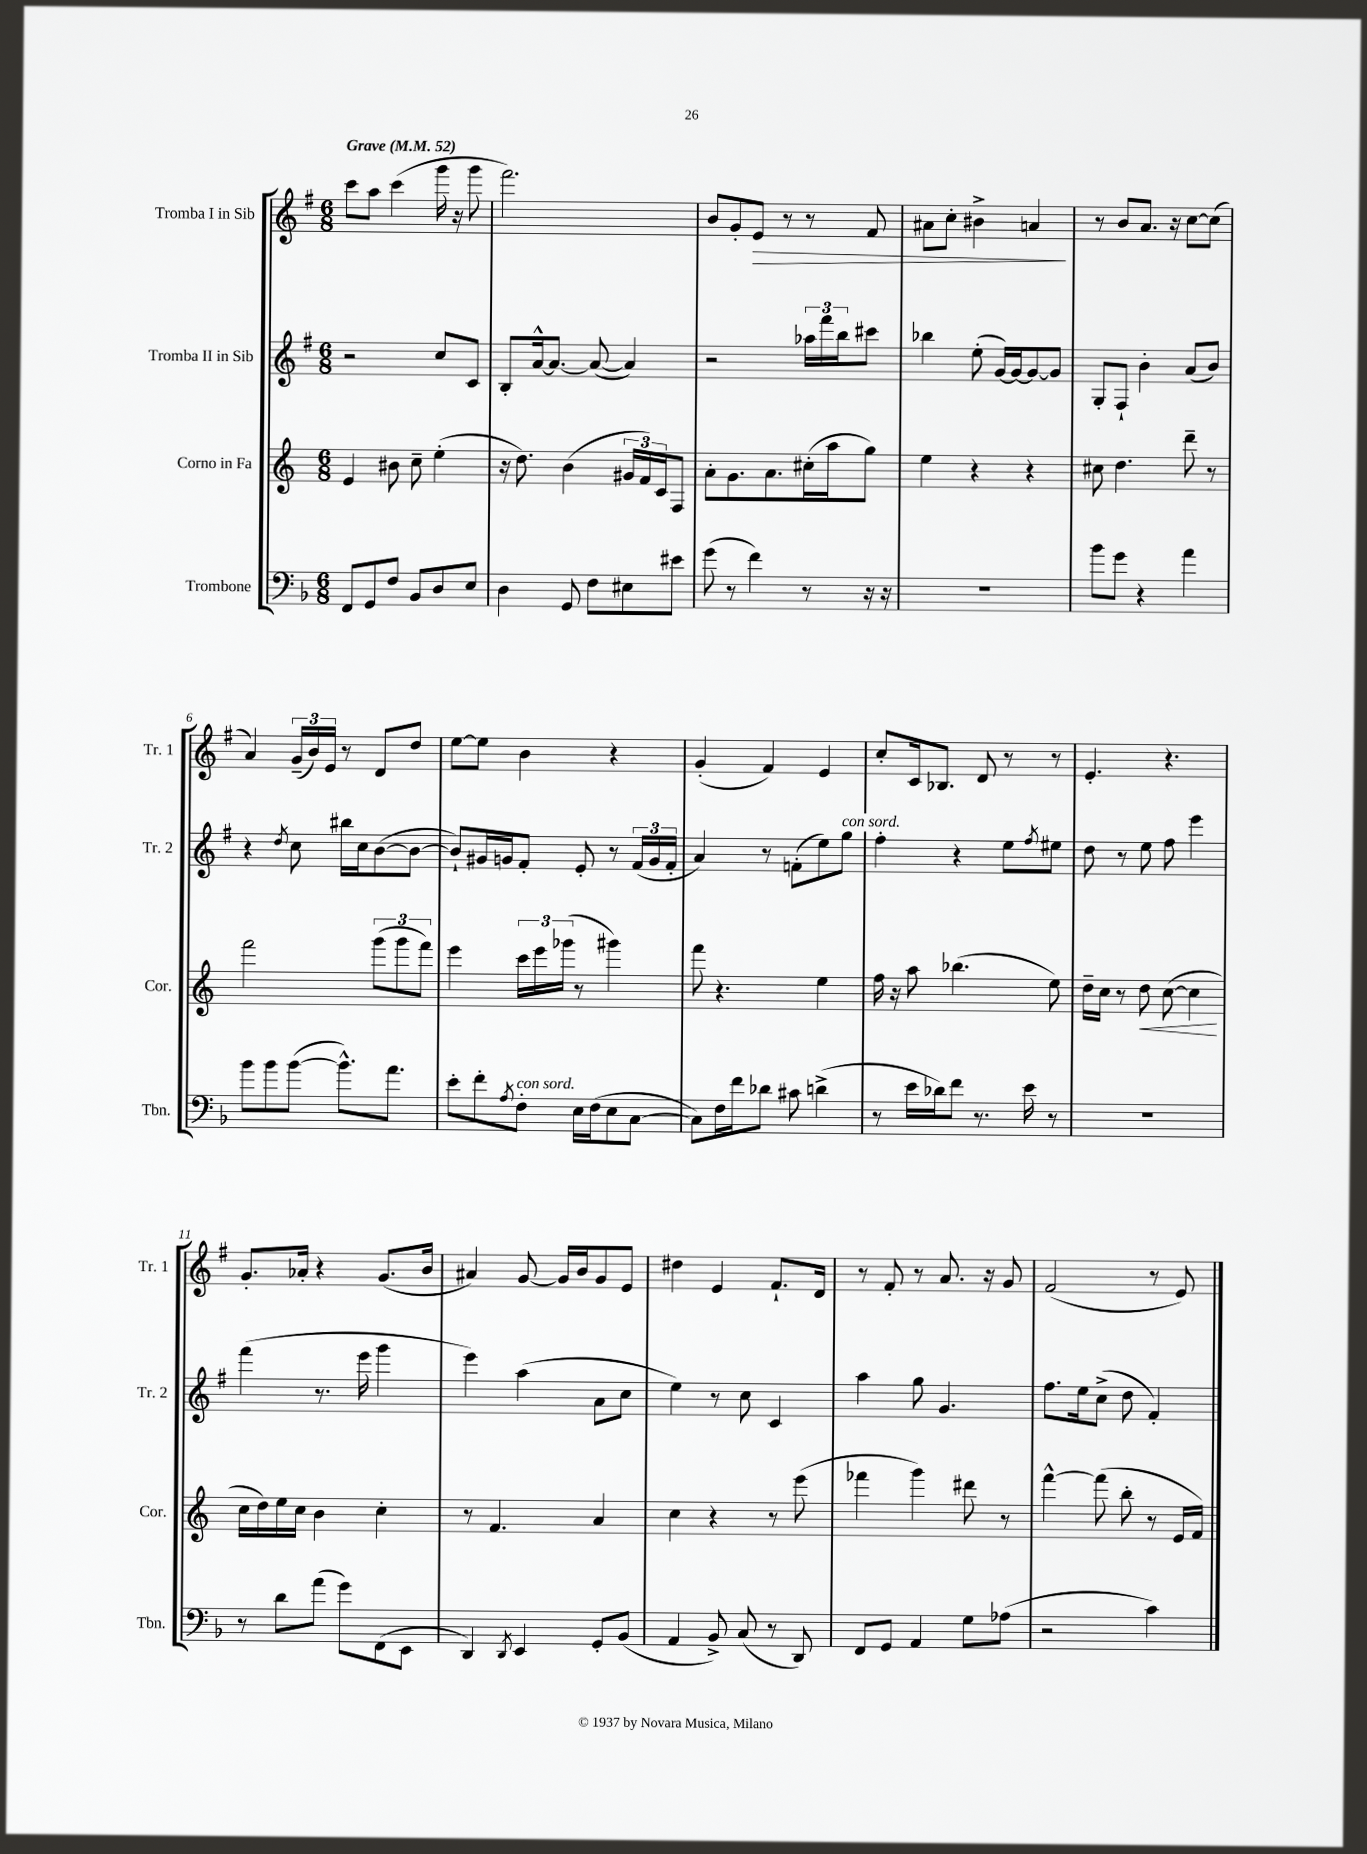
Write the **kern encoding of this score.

**kern	**kern	**dynam	**kern	**kern	**dynam
*part4	*part3	*part3	*part2	*part1	*part1
*staff4	*staff3	*staff3	*staff2	*staff1	*staff1
*I"Trombone	*I"Corno in Fa	*	*I"Tromba II in Sib	*I"Tromba I in Sib	*
*I'Tbn.	*I'Cor.	*	*I'Tr. 2	*I'Tr. 1	*
*clefF4	*clefG2	*	*clefG2	*clefG2	*
*k[b-]	*k[]	*	*k[f#]	*k[f#]	*
*M6/8	*M6/8	*	*M6/8	*M6/8	*
*MM52	*MM52	*	*MM52	*MM52	*
=1	=1	=1	=1	=1	=1
!	!	!	!	!LO:TX:a:B:t=Grave	!
8FF/L	4e/	.	2r	8ccc\L	.
8GG/	.	.	.	8aa\J	.
8F/J	8b#X\	.	.	(4ccc\	.
8BB-/L	8cc~\	.	.	.	.
8D/	(4ee'\	.	8cc/L	16ggg\	.
.	.	.	.	16r	.
8E/J	.	.	8c/J	8ggg\	.
=2	=2	=2	=2	=2	=2
4D\	16r	.	8B'/L	2.fff#\)	.
.	8.dd\)	.	.	.	.
.	.	.	[16a^^/k	.	.
.	.	.	8.a/J_	.	.
8GG/	(4b\	.	.	.	.
8F\L	.	.	(8a/_	.	.
8E#X\	24g#X/LL	.	4a/])	.	.
.	24f/)	.	.	.	.
.	24c/J	.	.	.	.
8e#X\J	8F/J	.	.	.	.
=3	=3	=3	=3	=3	=3
(8g\	8a'\L	.	2r	8b/L	.
8r	8.g\	.	.	8g'/	.
!	!	!	!	!	!LO:HP:b
4f\)	.	.	.	8e/J	>
.	8.a\	.	.	.	.
.	.	.	.	8r	.
8r	(16cc#X'\L	.	24aa-X\LL	8r	.
.	.	.	24fff#\	.	.
.	16aa\J	.	.	.	.
.	.	.	24bb\J	.	.
16r	8gg\J)	.	8ccc#X\J	8f#/	.
16r	.	.	.	.	.
=4	=4	=4	=4	=4	=4
2.r	4ee\	.	4bb-X\	8a#X\L	.
.	.	.	.	8cc'\J	.
.	4r	.	(8ee'\	4b#X^\	.
.	.	.	[16g/LL)	.	.
.	.	.	16g/J_	.	.
.	4r	.	8g/_	4an/	.
.	.	.	8g/J]	.	.
.	.	.	.	.	]
=5	=5	=5	=5	=5	=5
8b-\L	8cc#X\	.	8G'/L	8r	.
8g\J	4.dd\	.	8F#`/J	8b/L	.
4r	.	.	4b'\	8.a/J	.
.	.	.	.	16r	.
4a\	8ddd~\	.	(8a/L	[8cc\L	.
.	8r	.	8b/J)	(8cc\J]	.
!!LO:LB:g=z
=6	=6	=6	=6	=6	=6
8b-\L	2fff\	.	4r	4a/)	.
8b-\	.	.	.	.	.
.	.	.	8qdd/	.	.
([8b-\J	.	.	8cc\	(24g~/LL	.
.	.	.	.	24b/)	.
.	.	.	.	24e/JJ	.
8.b-^^\L])	.	.	16bb#X\LL	8r	.
.	.	.	16cc\J	.	.
.	(12ggg\L	.	([8b\	8d/L	.
8.a\J	.	.	.	.	.
.	12ggg\	.	.	.	.
.	.	.	8b\J_	8dd/J	.
.	12fff\J)	.	.	.	.
=7	=7	=7	=7	=7	=7
8e'\L	4eee\	.	8b`/L])	[8ee\L	.
8f'\	.	.	16g#X/L	8ee\J]	.
.	.	.	16gn/J	.	.
8qA/	.	.	.	.	.
!LO:TX:a:i:t=con sord.	!	!	!	!	!
8F'\J	24ccc\LL	.	8f#'/J	4b\	.
.	24eee\	.	.	.	.
.	(24ggg-X\JJ	.	.	.	.
16E\LL	8r	.	8e'/	.	.
(16F\J	.	.	.	.	.
8E\	4ggg#X\)	.	8r	4r	.
[8C\J	.	.	(24f#/LL	.	.
.	.	.	24g/	.	.
.	.	.	24f#'/JJ	.	.
=8	=8	=8	=8	=8	=8
8C\L])	8fff\	.	4a/)	(4g'/	.
16F\L	4.r	.	.	.	.
16f\J	.	.	.	.	.
8d-X\J	.	.	8r	4f#/)	.
8c#X\	.	.	(8fn'\L	.	.
(4dn^\	4ee\	.	8ee\)	4e/	.
!	!	!	!LO:TX:a:i:t=con sord.	!	!
.	.	.	8gg\J	.	.
=9	=9	=9	=9	=9	=9
8r	16ff\	.	4ff#'\	8cc'/L	.
.	16r	.	.	.	.
16e\LL	8aa\	.	.	16c/k	.
16d-X\J)	.	.	.	8.B-X/J	.
8f\J	(4.bb-X\	.	4r	.	.
8.r	.	.	.	8d/	.
.	.	.	8ee\L	8r	.
16e\	.	.	.	.	.
.	.	.	8qff#/	.	.
8r	8ee\)	.	8ee#X\J	8r	.
=10	=10	=10	=10	=10	=10
2.r	16dd~\LL	.	8dd\	4.e'/	.
.	16cc\JJ	.	.	.	.
.	8r	.	8r	.	.
!	!	!LO:HP:b	!	!	!
.	8dd\	<	8ee\	.	.
.	([8cc\	.	8ff#\	4.r	.
.	4cc\]	.	4eee\	.	.
.	.	[	.	.	.
!!LO:LB:g=z
=11	=11	=11	=11	=11	=11
8r	16cc\LL	.	(4fff#\	8.g'/L	.
.	16dd\)	.	.	.	.
8d\L	16ee\	.	.	.	.
.	16cc\JJ	.	.	16a-X'/Jk	.
(8a\J	4b\	.	8.r	4r	.
8g\L)	.	.	.	.	.
.	.	.	16eee\	.	.
(8FF\	4cc'\	.	4ggg\	(8.g/L	.
8EE\J	.	.	.	.	.
.	.	.	.	16b/Jk	.
=12	=12	=12	=12	=12	=12
4DD/)	8r	.	4eee\)	4a#X/)	.
.	4.f/	.	.	.	.
8qDD/	.	.	.	.	.
4EE/	.	.	(4aa\	[8g/	.
.	.	.	.	16g/LL]	.
.	.	.	.	16b/J	.
8GG'/L	4a/	.	8a\L	8g/	.
(8BB-/J	.	.	8cc\J	8e/J	.
=13	=13	=13	=13	=13	=13
4AA/	4cc\	.	4ee\)	4dd#X\	.
8BB-^/)	4r	.	8r	4e/	.
(8C/	.	.	8cc\	.	.
8r	8r	.	4c/	8.f#`/L	.
8DD/)	(8eee\	.	.	.	.
.	.	.	.	16d/Jk	.
=14	=14	=14	=14	=14	=14
8FF/L	4fff-X\	.	4aa\	8r	.
8GG/J	.	.	.	8f#'/	.
4AA/	4ggg\)	.	8gg\	8r	.
.	.	.	4.g/	8.a/	.
8G\L	8ddd#X\	.	.	.	.
.	.	.	.	16r	.
(8A-X\J	8r	.	.	8g/	.
=15	=15	=15	=15	=15	=15
2r	[4fff^^\	.	8.ff#\L	(2f#/	.
.	.	.	16ee\k	.	.
.	(8fff\]	.	(8cc^\J	.	.
.	8bb'\	.	8dd\	.	.
4c\)	8r	.	4f#'/)	8r	.
.	16e/LL	.	.	8e/)	.
.	16f/JJ)	.	.	.	.
==	==	==	==	==	==
*-	*-	*-	*-	*-	*-
